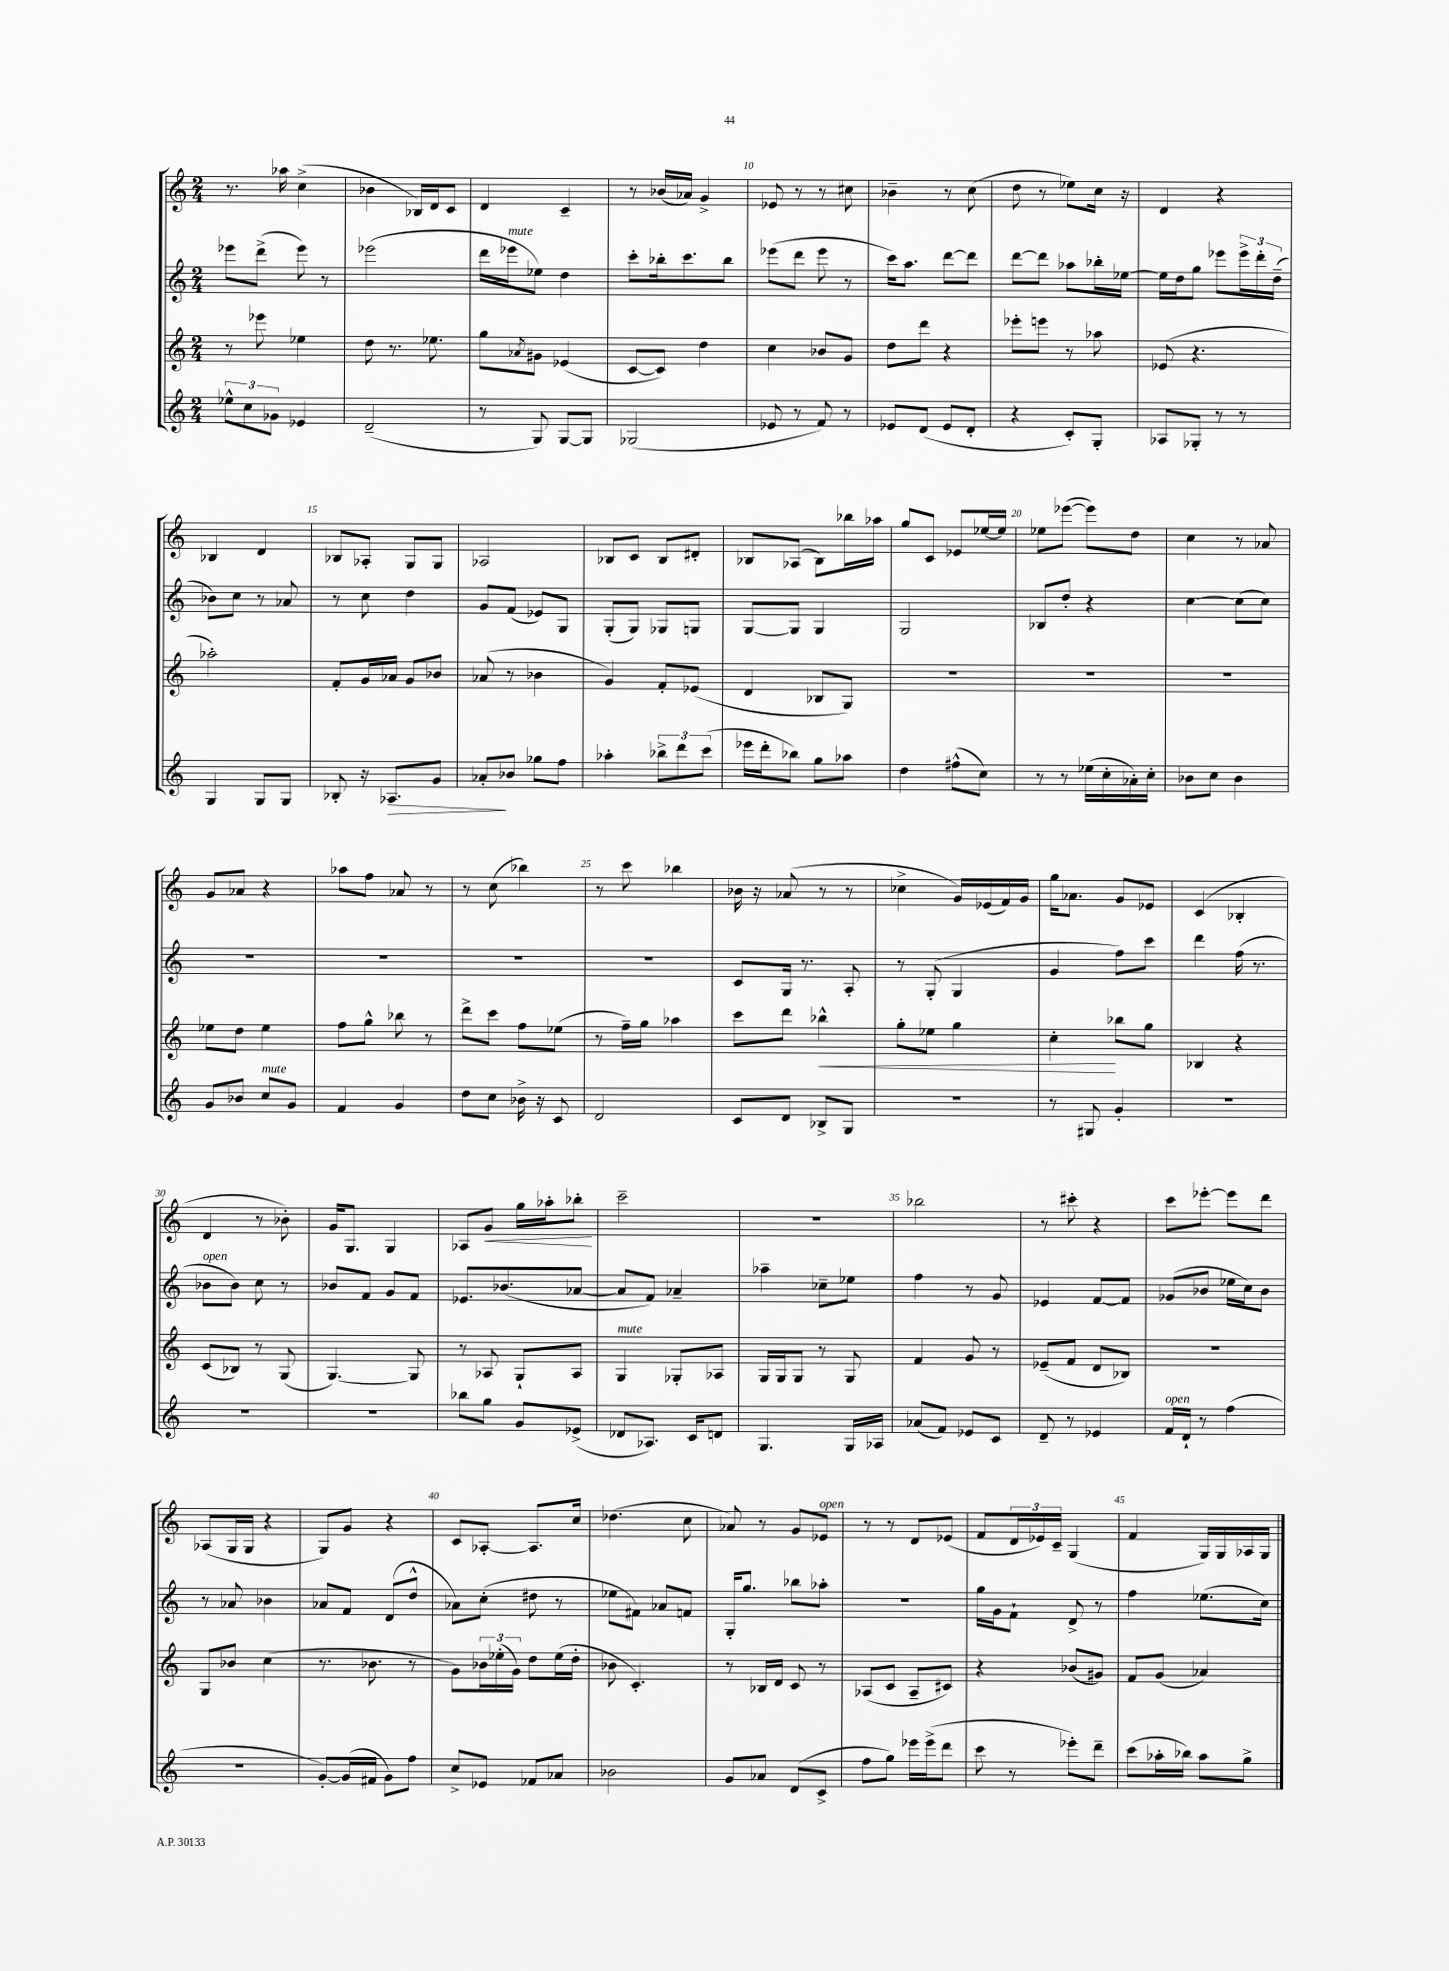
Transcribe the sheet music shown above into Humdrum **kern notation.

**kern	**kern	**kern	**kern
*staff4	*staff3	*staff2	*staff1
*clefG2	*clefG2	*clefG2	*clefG2
*k[]	*k[]	*k[]	*k[]
*M2/4	*M2/4	*M2/4	*M2/4
12ee-^^\L	8r	8eee-\L	8.r
12cc\	.	.	.
.	8eee-\	(8ddd^\J	.
12g-\J	.	.	.
.	.	.	16aa-\
4e-/	4ee-\	8eee-\)	(4cc^\
.	.	8r	.
=	=	=	=
(2d~/	8dd\	(2eee-\	4b-\
.	8.r	.	.
.	.	.	16B-/LL)
.	8.ee-\	.	16d/J
.	.	.	8c/J
=	=	=	=
8r	8gg\L	16ddd\LL	4d/
.	.	16eee-\J	.
.	8qa-/	.	.
8G/)	8g#\J	8ee-\J)	.
[8G/L	(4e-/	4dd\	4c~/
8G/]J	.	.	.
=	=	=	=
(2G-/	[8c/L	8ccc'\L	8r
.	8c/]J)	16bb-'\k	(16b-/LL
.	.	8.ccc\	16a-/JJ)
.	4dd\	.	4g^/
.	.	8bb-\J	.
=	=	=	=
8e-/	4cc\	(8eee-\L	8e-/
8r	.	8ddd\J	8r
8f/)	8b-/L	8eee-\	8r
8r	8g/J	8r	8cc#\
=	=	=	=
8e-/L	8dd\L	16ccc\LK)	4b-~\
.	.	8.aa\J	.
(8d/J	8ddd\J	.	.
8e-/L	4r	[8ddd\L	8r
8d'/J	.	8ddd\]J	(8cc\
=	=	=	=
4r	8eee-'\L	[8ddd\L	8dd\
.	8eee\J	8ddd\]J	8r
8c'/L)	8r	8aa-\L	8ee-\L)
8G'/J	8aa-\	16bb-'\L	16cc\Jk
.	.	[16ee-\JJ	16r
=	=	=	=
8A-/L	(8e-/	16ee-\]LL	4d/
.	.	16dd\J	.
8G-'/J	4.r	8gg\J	.
8r	.	8eee-\L	4r
8r	.	24eee-^\L	.
.	.	24ddd'\	.
.	.	(24dd~\JJ	.
=	=	=	=
4G/	2aa-'\)	8b-\L)	4B-/
.	.	8cc\J	.
8G/L	.	8r	4d/
8G/J	.	8a-/	.
=	=	=	=
8B-'/	8f'/L	8r	8B-/L
16r	16g/L	8cc\	8A-'/J
8.A-/L	16a-/JJ	.	.
.	8g/L	4dd\	8G/L
8g/J	8b-/J	.	8G/J
=	=	=	=
8a-'/L	(8a-/	8g/L	2A-/
8b-/J	8r	(8f/J	.
8gg-\L	4b-\	8e-/L)	.
8ff\J	.	8G/J	.
=	=	=	=
4aa-'\	4g/)	(8G'/L	8B-/L
.	.	8G/J)	8c/J
12bb-^\L	8f'/L	8G-/L	8B-/L
12ddd\	.	.	.
.	(8e-/J	8G/J	8d#'/J
(12ccc\J	.	.	.
=	=	=	=
16eee-\LL	4d/	[8G/L	8B-/L
16ddd'\J	.	.	.
8bb-\J)	.	8G/]J	(8A-/J
8gg\L	8B-/L	4G/	8B-\L)
8aa-\J	8G/J)	.	16bb-\L
.	.	.	16aa-\JJ
=	=	=	=
4dd\	2r	2G/	8gg/L
.	.	.	8c/J
(8ff#^^\L	.	.	8e-/L
8cc\J)	.	.	[16ee-/L
.	.	.	16ee-/]JJ
=	=	=	=
8r	2r	8B-/L	8ee-\L
8r	.	8dd'/J	([8eee-\J
(16ee-\LL	.	4r	8eee-\]L)
16cc'\	.	.	.
16a-'\)	.	.	8dd\J
16cc'\JJ	.	.	.
=	=	=	=
8b-\L	2r	[4cc\	4cc\
8cc\J	.	.	.
4b-\	.	(8cc\]L	8r
.	.	8cc\J)	8a-/
=	=	=	=
8g/L	8ee-\L	2r	8g/L
8b-/J	8dd\J	.	8a-/J
8cc/L	4ee-\	.	4r
8g/J	.	.	.
=	=	=	=
4f/	8ff\L	2r	8aa-\L
.	8gg^^\J	.	8ff\J
4g/	8bb-\	.	8a-/
.	8r	.	8r
=	=	=	=
8dd\L	8ddd^\L	2r	8r
8cc\J	8ccc\J	.	(8cc\
16b-^\	8ff\L	.	4bb-\)
16r	.	.	.
8c/	(8ee-\J	.	.
=	=	=	=
2d/	8r	2r	8r
.	16ff~\LL)	.	8ccc\
.	16gg\JJ	.	.
.	4aa-\	.	4bb-\
=	=	=	=
8c/L	8ccc\L	8c/L	16b-\
.	.	.	16r
8d/J	8ddd\J	16G/Jk	(8a-/
.	.	8.r	.
8B-^/L	4bb-^^\	.	8r
8G/J	.	8A'/	8r
=	=	=	=
2r	8gg'\L	8r	4cc-^\
.	8ee-\J	(8G'/	.
.	4gg\	4G/	16g/LL)
.	.	.	(16e-/
.	.	.	16f/)
.	.	.	16g/JJ
=	=	=	=
8r	4cc'\	4g/	16gg\LK
.	.	.	8.a-\J
8G#/	.	.	.
4g'/	8bb-\L	8ff\L)	8g/L
.	8gg\J	8ccc\J	8e-/J
=	=	=	=
2r	4B-/	4ddd\	(4c/
.	4r	(16ff\	4B-'/
.	.	8.r	.
=	=	=	=
2r	(8c/L	8b-\L	4d/
.	8B-/J)	8b-\J)	.
.	8r	8cc\	8r
.	(8G/	8r	8b-'\)
=	=	=	=
2r	[4.G/)	8b-/L	16g/LK
.	.	.	8.G/J
.	.	8f/J	.
.	.	8g/L	4G/
.	8G/]	8f/J	.
=	=	=	=
8bb-\L	8r	8.e-/L	8A-/L
8gg\J	8A-/	.	8g/J
.	.	(8.b-/	.
8g/L	8G`/L	.	16gg\LL
.	.	.	16aa-'\J
(8e-^/J	8A-/J	[8a-/J	8bb-'\J
=	=	=	=
8d-/L	4G/	8a-/]L	2ccc~\
8.A-/J)	.	8f/J)	.
.	8G-'/L	4a-~/	.
16c/LK	.	.	.
8d/J	8A-/J	.	.
=	=	=	=
4.G/	16G/LL	4aa-~\	2r
.	16G/J	.	.
.	8G/J	.	.
.	8r	8cc-~\L	.
16G/LL	8G/	8ee-\J	.
16A-/JJ	.	.	.
=	=	=	=
(8a-/L	4f/	4ff\	2bb-\
8f/J)	.	.	.
8e-/L	8g/	8r	.
8c/J	8r	8g/	.
=	=	=	=
8d~/	(8e-~/L	4e-/	8r
8r	8f/J	.	8ccc#'\
4e-/	8d/L	[8f/L	4r
.	8B-/J)	8f/]J	.
=	=	=	=
16f/LL	2r	(8g-/L	8ccc\L
16d`/JJ	.	.	.
8r	.	8b-/J	[8eee-'\J
(4ff\	.	16ee-\LL	8eee-\]L
.	.	16cc\J)	.
.	.	8b-\J	8ddd\J
=	=	=	=
2r	8G/L	8r	(8A-/L
.	8b-/J	8a-/	16G/L
.	.	.	16G/JJ
.	(4cc\	4b-\	4r
=	=	=	=
[8g'/L)	8.r	8a-/L	8G/L)
(16g/]L	.	8f/J	8g/J
16f#/JJ	8.b-\	.	.
8g\L)	.	(8d/L	4r
8ff\J	8r	8dd^^/J	.
=	=	=	=
8cc^/L	8g\L)	8a-\L)	8c/L
8e-/J	24b-\L	(8cc'\J	[8A-'/J
.	(24ee-'\	.	.
.	24g\JJ)	.	.
8f-/L	8dd\L	8dd#\	8.A-/]L
8a-/J	(16ee-\L	8r	.
.	16dd'\JJ	.	16cc/Jk
=	=	=	=
2b-\	8b-\	8ee-\L	(4.dd-\
.	4.c'/)	8f#\J)	.
.	.	8a-/L	.
.	.	8f/J	8cc\
=	=	=	=
8g/L	8r	16G'/LK	8a-/)
.	.	8.gg/J	.
8a-/J	16B-/LL	.	8r
.	16d/JJ	.	.
(8d/L	8c/	8bb-\L	8g/L
8c^/J	8r	8aa-'\J	8e-/J
=	=	=	=
8ff\L	(8A-/L	2r	8r
8gg\J)	8c/J	.	8r
16eee-\LL	8A-~/L	.	8d/L
(16eee-^\J	.	.	.
8ddd\J	8c#/J)	.	(8e-/J
=	=	=	=
8ccc\	4r	16gg\LL	8f/L
.	.	16g\J	.
8r	.	8f`\J	24d/L
.	.	.	24e-/)
.	.	.	24c~/JJ
8eee-'\L)	(8b-/L	8d^/	(4G/
8ddd~\J	8g#/J)	8r	.
=	=	=	=
(8ccc\L	8f/L	4ff\	4f/
16aa-'\L	(8g/J	.	.
16bb-\JJ)	.	.	.
8aa-\L	4a-/)	(8.ee-\L	16G/LL)
.	.	.	16G/
8gg^\J	.	.	16A-/
.	.	16cc\Jk)	16G/JJ
==	==	==	==
*-	*-	*-	*-
